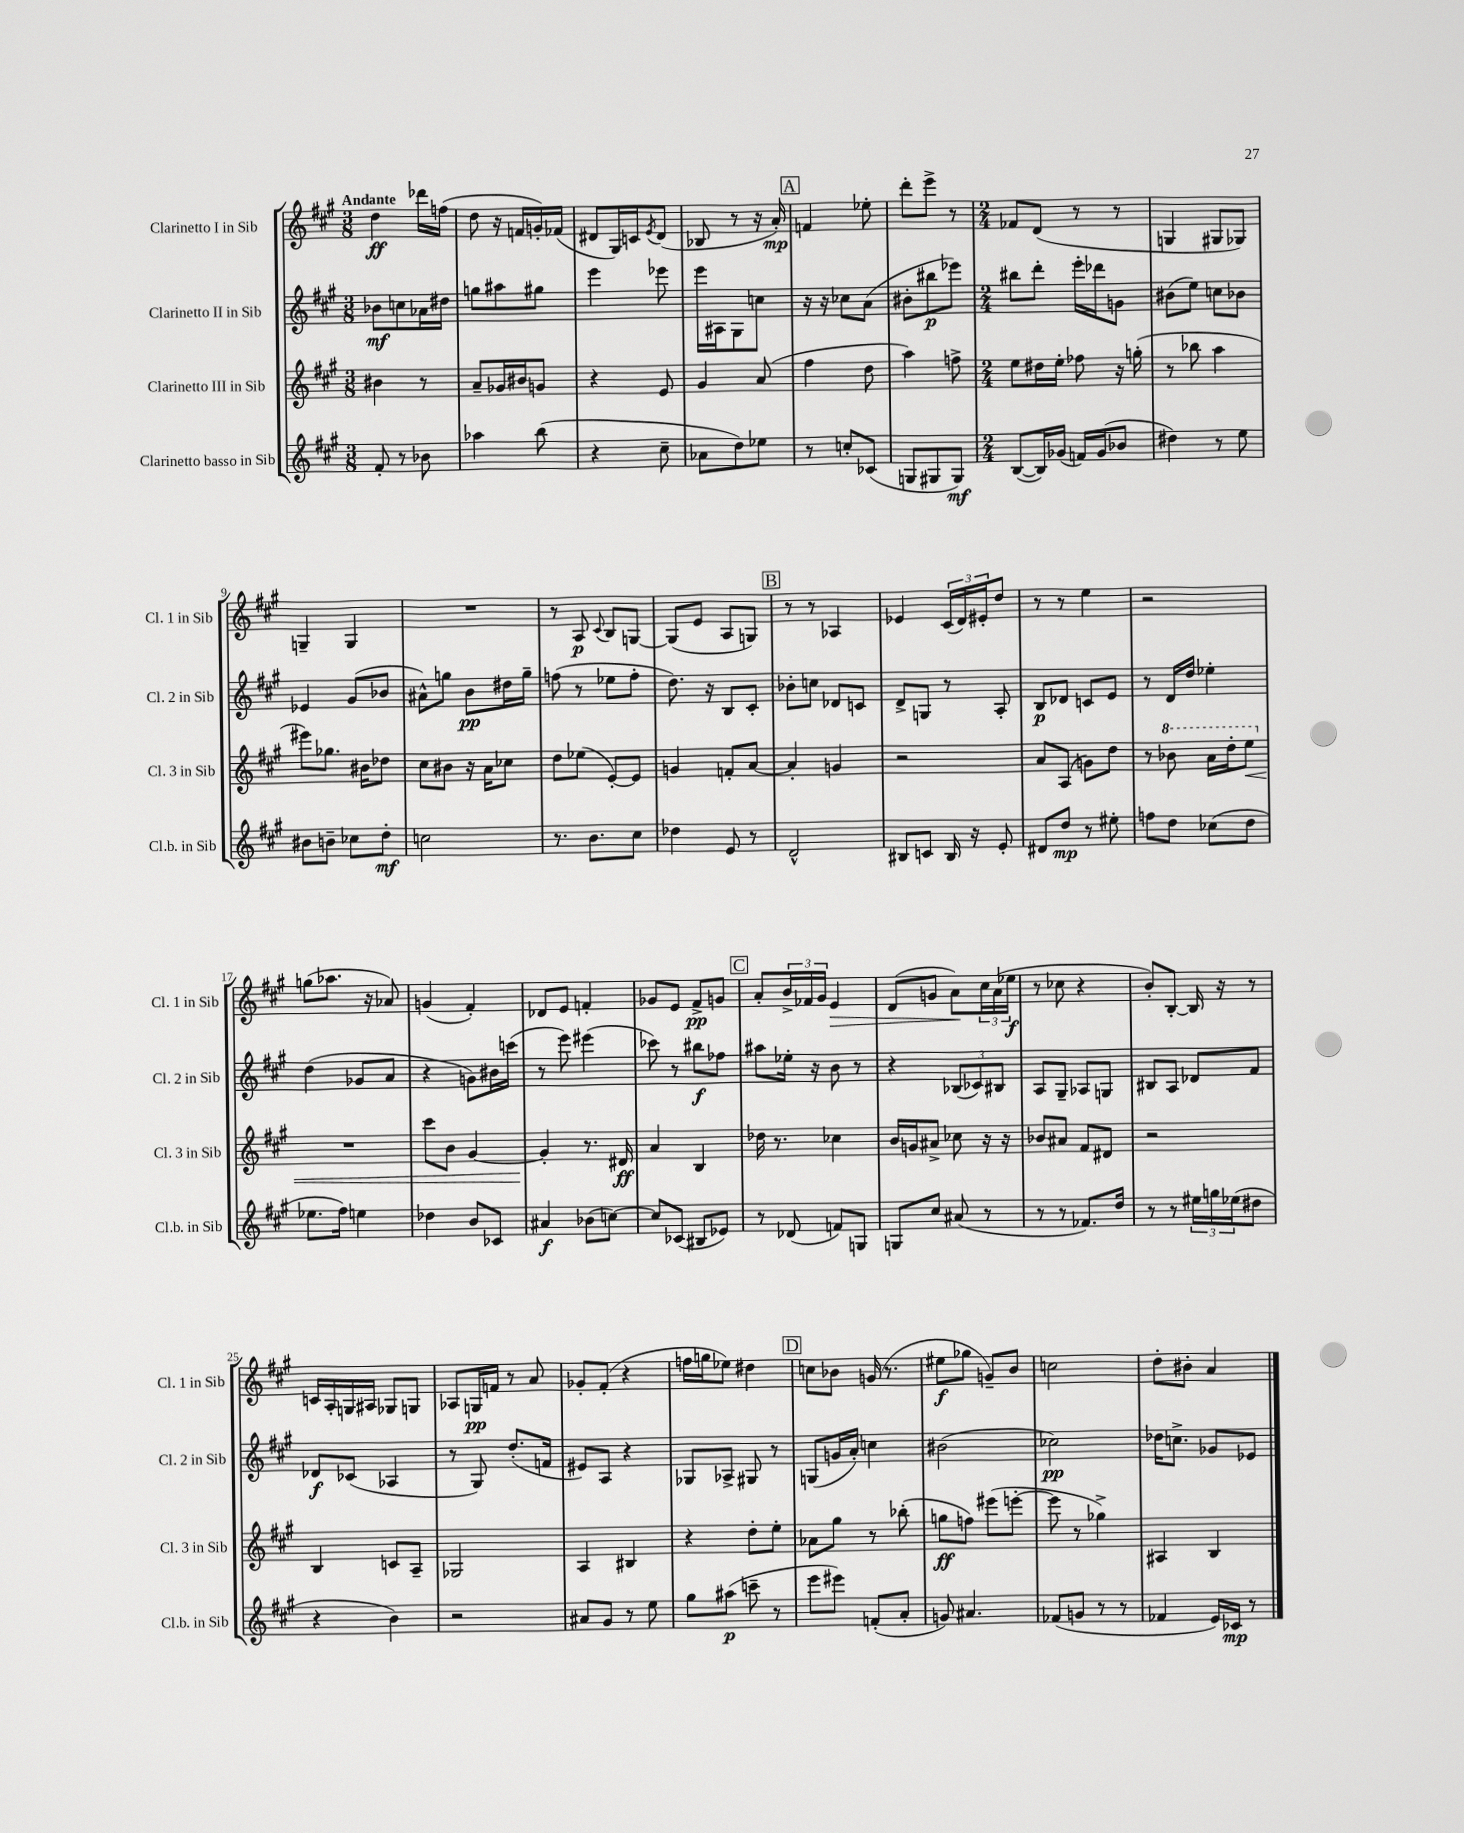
<<
\new StaffGroup <<
\new Staff = "s0" \with { instrumentName = "Clarinetto I in Sib" shortInstrumentName = "Cl. 1 in Sib" } {
    \clef treble \key a \major \numericTimeSignature \time 3/8 \tempo "Andante"
    d''4\ff des'''16 f''16( |
    d''8 r16 f'16 g'16-.) fes'16( |
    dis'8 gis16) c'16 \acciaccatura { e'8 } dis'8( |
    bes8 r8 r16 a'16-.\mp) |
    \mark \markup { \box "A" } f'4 ees''8-. |
    d'''8-. e'''8-> r8 |
    \numericTimeSignature \time 2/4 fes'8 d'8( r8 r8 |
    g4 gis8 ges8) |
    g4-- g4 |
    R2 |
    r8 a8\p \appoggiatura { cis'8 } b8 g8~ |
    g8( e'8 a8 g8) |
    \mark \markup { \box "B" } r8 r8 aes4 |
    ees'4 \tuplet 3/2 { cis'16( d'16) eis'16-. } d''8 |
    r8 r8 e''4 |
    r2 |
    g''8( aes''8. r16 aes'8) |
    g'4( fis'4-.) |
    des'8 e'8 f'4-. |
    ges'8 e'8 fis'8->\pp g'8 |
    \mark \markup { \box "C" } a'8-. \tuplet 3/2 { b'16-> fes'16 gis'16 } e'4\> |
    d'8( g'8 a'8\!) \tuplet 3/2 { cis''16 a'16( ees''16\f } |
    r8 ces''8 r4 |
    b'8-.) b8~-. b16 r16 r8 |
    c'16 a16-. g16 ais16 ges8 g8 |
    aes8 g16\pp f'16 r8 a'8 |
    ges'8-. fis'8-.( r4 |
    f''16 g''16 ees''8) dis''4 |
    \mark \markup { \box "D" } c''8 bes'8 g'16( r8. |
    eis''8\f ges''8 g'8--) b'8 |
    c''2 |
    d''8-. bis'8-. a'4 \bar "|." |
}
\new Staff = "s1" \with { instrumentName = "Clarinetto II in Sib" shortInstrumentName = "Cl. 2 in Sib" } {
    \clef treble \key a \major \numericTimeSignature \time 3/8
    bes'8\mf c''8 aes'16 dis''16 |
    g''8 ais''8 gis''8 |
    e'''4 ees'''8 |
    e'''16 ais16 gis8 c''8 |
    \mark \markup { \box "A" } r16 r16 ces''8 a'8( |
    bis'8-. bis''8\p ees'''8) |
    \numericTimeSignature \time 2/4 bis''8 d'''8-. e'''16-. des'''16 g'8 |
    bis'8( e''8) c''8 bes'8 |
    ees'4 gis'8( bes'8 |
    ais'8-^) g''8 b'8\pp dis''16 g''16-- |
    f''8( r8 ees''8 f''8-. |
    d''8.) r16 b8 cis'8-. |
    \mark \markup { \box "B" } bes'8-. c''8 des'8 c'8 |
    d'8-> g8 r8 a8-. |
    b8\p des'8 c'8 e'8 |
    r8 d'16 d''16 ees''4-. |
    d''4( ges'8 a'8 |
    r4 g'8) bis'16 c'''16( |
    r8 e'''8) eis'''4( |
    ces'''8) r8 bis''8\f fes''8 |
    \mark \markup { \box "C" } ais''8 ees''16-. r16 b'8 r8 |
    r4 \tuplet 3/2 { bes8( ces'8) bis8 } |
    a8 gis8-- aes8 g8 |
    bis8 a8 des'8 fis'8 |
    des'8\f ces'8( aes4 |
    r8 gis8) d''8.-.( f'16 |
    eis'8) a8 r4 |
    ges8 aes8-> gis8 r8 |
    \mark \markup { \box "D" } g8( g'16 a'16-.) c''4 |
    bis'2( |
    ces''2\pp) |
    des''16 c''8.-> ges'8 ees'8 \bar "|." |
}
\new Staff = "s2" \with { instrumentName = "Clarinetto III in Sib" shortInstrumentName = "Cl. 3 in Sib" } {
    \clef treble \key a \major \numericTimeSignature \time 3/8
    bis'4 r8 |
    a'8-- ges'16 bis'16 g'8 |
    r4 e'8 |
    gis'4 a'8( |
    \mark \markup { \box "A" } fis''4 d''8 |
    a''4) f''8-> |
    \numericTimeSignature \time 2/4 e''8 dis''16 e''16-. fes''8 r16 g''16-.( |
    r8 bes''8 a''4 |
    eis'''8) ges''8. bis'16 des''8 |
    cis''8 bis'8 r16 a'16 ces''8 |
    d''8 ees''8( e'8~-.) e'8 |
    g'4 f'8-. a'8~ |
    \mark \markup { \box "B" } a'4-. g'4 |
    r2 |
    a'8 a8( g'8) d''8 |
    r8 \ottava #1 bes''8 a''16 d'''16-. e'''8\< \ottava #0 |
    R2 |
    cis'''8 b'8 gis'4~ |
    gis'4-.\! r8. dis'16\ff |
    a'4 b4 |
    \mark \markup { \box "C" } des''16 r8. ces''4 |
    b'16 g'16 ais'8-> ces''8 r16 r16 |
    bes'8 ais'8 fis'8 dis'8 |
    r2 |
    b4 c'8 a8-- |
    ges2 |
    a4 bis4 |
    r4 d''8-. e''8-. |
    \mark \markup { \box "D" } aes'8 gis''8 r8 bes''8-.( |
    g''8\ff f''8) eis'''8( e'''8~-. |
    e'''8 r8 ges''4->) |
    ais4 b4 \bar "|." |
}
\new Staff = "s3" \with { instrumentName = "Clarinetto basso in Sib" shortInstrumentName = "Cl.b. in Sib" } {
    \clef treble \key a \major \numericTimeSignature \time 3/8
    fis'8-. r8 bes'8 |
    aes''4 b''8( |
    r4 cis''8-- |
    aes'8 d''8) ees''8 |
    \mark \markup { \box "A" } r8 c''8-. ces'8( |
    g8 gis8 gis8\mf) |
    \numericTimeSignature \time 2/4 b8~( b16) ges'16( f'16) ges'16( bes'8 |
    dis''4) r8 e''8 |
    bis'8 b'8-- ces''8 d''8-.\mf |
    c''2 |
    r8. b'8. cis''8 |
    des''4 e'8 r8 |
    \mark \markup { \box "B" } d'2-^ |
    bis8 c'8 bis16 r16 e'8-. |
    dis'8 d''8\mp r8 eis''8-. |
    f''8 d''8 ces''8( d''8 |
    ees''8. fis''16) e''4 |
    des''4 b'8 ces'8 |
    ais'4\f bes'8( c''8~) |
    c''8 ces'8( bis8 ees'8) |
    \mark \markup { \box "C" } r8 des'8( f'8) g8 |
    g8 cis''8 ais'8( r8 |
    r8 r8 fes'8.) d''16 |
    r8 r8 \tuplet 3/2 { eis''16 g''16 ees''16( } dis''8 |
    r4 b'4) |
    r2 |
    ais'8 gis'8 r8 e''8 |
    gis''8 ais''8\p( c'''8-- r8 |
    \mark \markup { \box "D" } e'''8 eis'''8) f'8-.( a'8-. |
    g'8) ais'4. |
    fes'8( g'8 r8 r8 |
    fes'4 e'16) ces'16\mp r8 \bar "|." |
}
>>
>>
